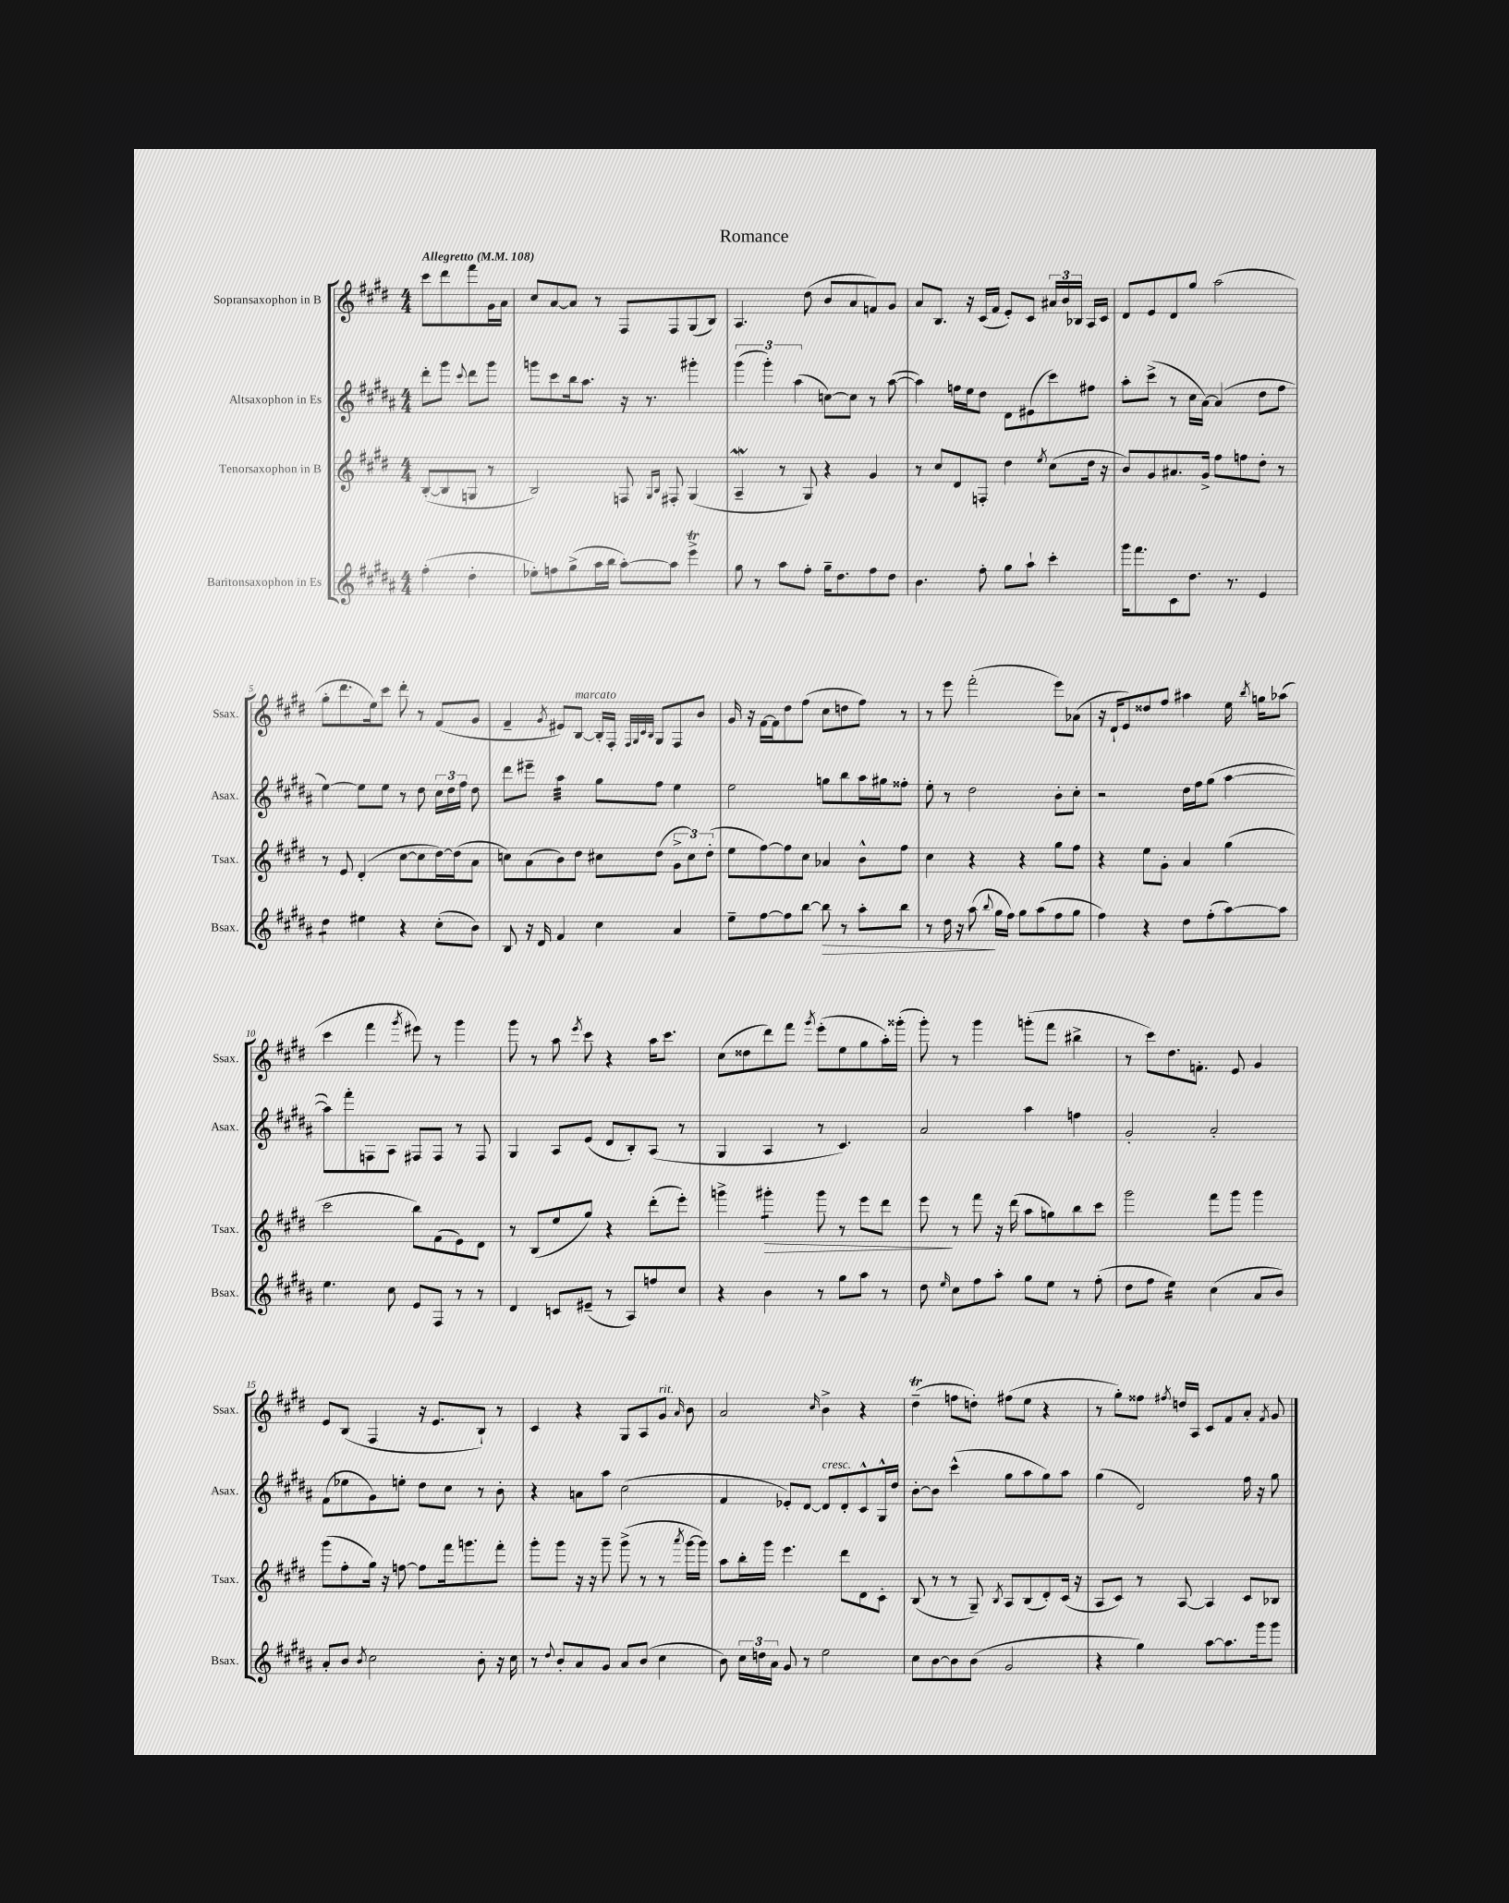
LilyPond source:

\header { title = "Romance" }
<<
\new StaffGroup <<
\new Staff = "s0" \with { instrumentName = "Sopransaxophon in B" shortInstrumentName = "Ssax." } {
    \clef treble \key e \major \numericTimeSignature \time 4/4 \partial 2 \tempo "Allegretto" 4 = 108
    \autoBeamOff cis'''8[ dis'''8 fis'''8 gis'16 a'16] |
    cis''8[ a'8~ a'8] r8 fis8[ fis8 gis8( b8]) |
    a4. dis''8( b'8[ a'8 f'8) gis'8] |
    a'8[ b8.] r16 cis'16[( fis'16] e'8[-.) cis'8] \tuplet 3/2 { ais'16[ b'16 bes16] } a16[ cis'16] |
    dis'8[ e'8 dis'8 gis''8] a''2( |
    gis''8[-. dis'''8. e''16) cis'''8] dis'''8-. r8 fis'8[( gis'8] |
    fis'4-- \acciaccatura { gis'8 } eis'8[) b8]~^\markup { \italic "marcato" } b16[-. fis16]-. \grace { fis32[ gis32 cis'32 b32] } gis8[ fis8 b'8] |
    gis'16 r16 fis'16[~ fis'16 dis''8 fis''8]( cis''8[ d''8 fis''8]) r8 |
    r8 e'''8 fis'''2-.( e'''8[) aes'8]( |
    r16 dis'16[-! e'8) disis''8 fis''8] ais''4 e''16 \acciaccatura { b''8 } g''16[ aes''8]( |
    cis'''4 fis'''4 \acciaccatura { gis'''8 } eis'''8) r8 gis'''4 |
    gis'''8 r8 a''8 \acciaccatura { e'''8 } cis'''8 r4 a''16[ cis'''8.] |
    cis''8[( disis''8 dis'''8) fis'''8] \acciaccatura { gis'''8 } e'''8[-.( e''8 gis''8 a''16-.) gisis'''16]-.( |
    gis'''8-.) r8 gis'''4 g'''8[-.( fis'''8] bis''4-> |
    r8 cis'''8[) dis''8. f'8.]-. e'8 gis'4 |
    e'8[ b8]( fis4 r16 e'8.[ b8]-!) r8 |
    cis'4 r4 gis8[ a8 gis'8]^\markup { \italic "rit." } \grace { a'16 } b'8 |
    a'2 \grace { cis''16 } b'4-> r4 |
    dis''4--\trill( f''8[ d''8]-.) fis''8[( e''8] r4 |
    r8 gis''8[-.) fisis''8] \acciaccatura { fis''8 } d''16[ a16] cis'8[ fis'8 a'8]-. \acciaccatura { fis'8 } gis'8 \bar "|." |
}
\new Staff = "s1" \with { instrumentName = "Altsaxophon in Es" shortInstrumentName = "Asax." } {
    \clef treble \key b \major \numericTimeSignature \time 4/4 \partial 2
    \autoBeamOff dis'''8[-. gis'''8] \appoggiatura { cis'''8 } dis'''8[ gis'''8] |
    g'''8[ cis'''8 b''16 ais''8.] r16 r8. gis'''4-. |
    \tuplet 3/2 { gis'''4( gis'''4-.) ais''4( } c''8[~) c''8] r8 ais''8~( |
    ais''4) f''16[ e''16 dis''8] dis'8[ eis'8( cis'''8) fis''8] |
    ais''8[-. cis'''8]->( r8 cis''16[ ais'16]~) ais'4( dis''8[ fis''8] |
    e''4~) e''8[ e''8] r8 dis''8 \tuplet 3/2 { cis''16[ dis''16 fis''16] } dis''8 |
    dis'''8[ eis'''8]-- ais''4:32 gis''8[ fis''8] e''4 |
    e''2 g''8[ b''8 ais''16 gis''16 fisis''8]-. |
    e''8-. r8 dis''2 b'8[-. cis''8]-. |
    r2 dis''16[ fis''16 gis''8]( ais''4~ |
    ais''8[) fis'''8-. f8 ais8] fis8[ fis8] r8 fis8 |
    gis4 ais8[ e'8]( dis'8[ b8-.) ais8]( r8 |
    gis4 ais4 r8 cis'4.) |
    ais'2 ais''4 f''4 |
    gis'2-. ais'2-. |
    fis'8[( ees''8 gis'8) e''8]-. dis''8[ cis''8] r8 b'8-. |
    r4 a'8[ ais''8] cis''2( |
    fis'4 ees'8[-.) dis'8]~ dis'8[^\markup { \italic "cresc." } dis'8-. cis'8-^ gis16-^ dis''16] |
    b'8[~-. b'8] cis'''4-^( gis''8[ ais''8 gis''8) ais''8] |
    gis''4( dis'2) fis''16 r16 gis''8 \bar "|." |
}
\new Staff = "s2" \with { instrumentName = "Tenorsaxophon in B" shortInstrumentName = "Tsax." } {
    \clef treble \key e \major \numericTimeSignature \time 4/4 \partial 2
    \autoBeamOff b8[~-.( b8 g8] r8 |
    b2) f8 \grace { gis16[ b16] } fis8-. gis4( |
    a4--\mordent r8 gis8) r4 gis'4 |
    r8 cis''8[ dis'8 f8]-. dis''4 \acciaccatura { e''8 } cis''8[( dis''16] r16 |
    b'8[) gis'8 ais'8. gis'16]-> fis''8[ f''8 dis''8]-. r8 |
    r8 e'8 dis'4-.( cis''8[~ cis''8 dis''16~) dis''16( a'8] |
    c''8[) a'8( b'8) dis''8] cis''8[ dis''8]( \tuplet 3/2 { gis'8[-> cis''8) dis''8]-.( } |
    e''8[ fis''8~) fis''8 cis''8] aes'4 b'8[-^ fis''8] |
    cis''4 r4 r4 gis''8[ fis''8] |
    r4 e''8[ gis'8]-. a'4 gis''4( |
    cis'''2 b''8[) fis'8( e'8) dis'8] |
    r8 b8[( e''8 gis''8]) r4 dis'''8[-.( e'''8]-.) |
    g'''4-> gis'''4:8-.\> gis'''8 r8 e'''8[ dis'''8] |
    e'''8\! r8 fis'''8 r16 dis'''16( a''8[ g''8) b''8 cis'''8] |
    gis'''2 fis'''8[ gis'''8] gis'''4 |
    gis'''8[( fis''8-. gis''16]) r16 f''8~ f''8[ fis'''16 g'''8. fis'''8]-. |
    gis'''8[-. gis'''8] r16 r16 gis'''8-- gis'''8->( r8 r8 \acciaccatura { a'''8 } gis'''16[~ gis'''16]) |
    a''8[ b''16-. gis'''16] e'''4. dis'''8[ dis'8 cis'8]-. |
    b8( r8 r8 gis8--) \acciaccatura { b8 } a8[ b8( dis'8-.) cis'16]( r16 |
    a8[ cis'8]) r8 a8~ a4 cis'8[ bes8] \bar "|." |
}
\new Staff = "s3" \with { instrumentName = "Baritonsaxophon in Es" shortInstrumentName = "Bsax." } {
    \clef treble \key b \major \numericTimeSignature \time 4/4 \partial 2
    \autoBeamOff fis''4-.( dis''4-. |
    ees''8[-.) f''8 gis''8->( ais''16 b''16] ais''8[~-.) ais''8] e'''4->\trill |
    gis''8 r8 ais''8[ fis''8]-. gis''16[-- dis''8. fis''8 dis''8] |
    b'4. fis''8-. gis''8[ ais''8]-! cis'''4-. |
    gis'''16[ fis'''8. cis'8 dis''8.] r8. e'4 |
    dis''4:8 eis''4 r4 cis''8[-.( b'8]) |
    b8 r16 dis'16 fis'4 cis''4 ais'4 |
    e''8[-- fis''8~ fis''8 b''8]~ b''8\> r8 ais''8[-. b''8] |
    r8 dis''16 r16 ais''8\!( \appoggiatura { b''8 } gis''16[ fis''16]) gis''8[ ais''8( fis''8 gis''8] |
    fis''4) r4 dis''8[ fis''8-.( ais''8~) ais''8] |
    e''4. cis''8 e'8[ fis8] r8 r8 |
    dis'4 c'8[ eis'8]--( r8 ais8[) f''8 cis''8] |
    r4 b'4 r8 gis''8[ ais''8] r8 |
    dis''8 \grace { e''16 } cis''8[ fis''8 ais''8]-. gis''8[ e''8] r8 fis''8-.( |
    dis''8[ fis''8] e''4:16) cis''4( ais'8[ b'8]) |
    ais'8[-. b'8] \acciaccatura { b'8 } cis''2 b'8-. r16 cis''16 |
    r8 \appoggiatura { dis''8 } b'8[-. ais'8 gis'8] ais'8[ b'8]( cis''4 |
    b'8) \tuplet 3/2 { cis''16[ d''16 ais'16] } gis'8 r8 e''2 |
    cis''8[ b'8~ b'8 b'8]( gis'2 |
    r4 gis''4) ais''8[~ ais''8. gis'''16 gis'''8] \bar "|." |
}
>>
>>
